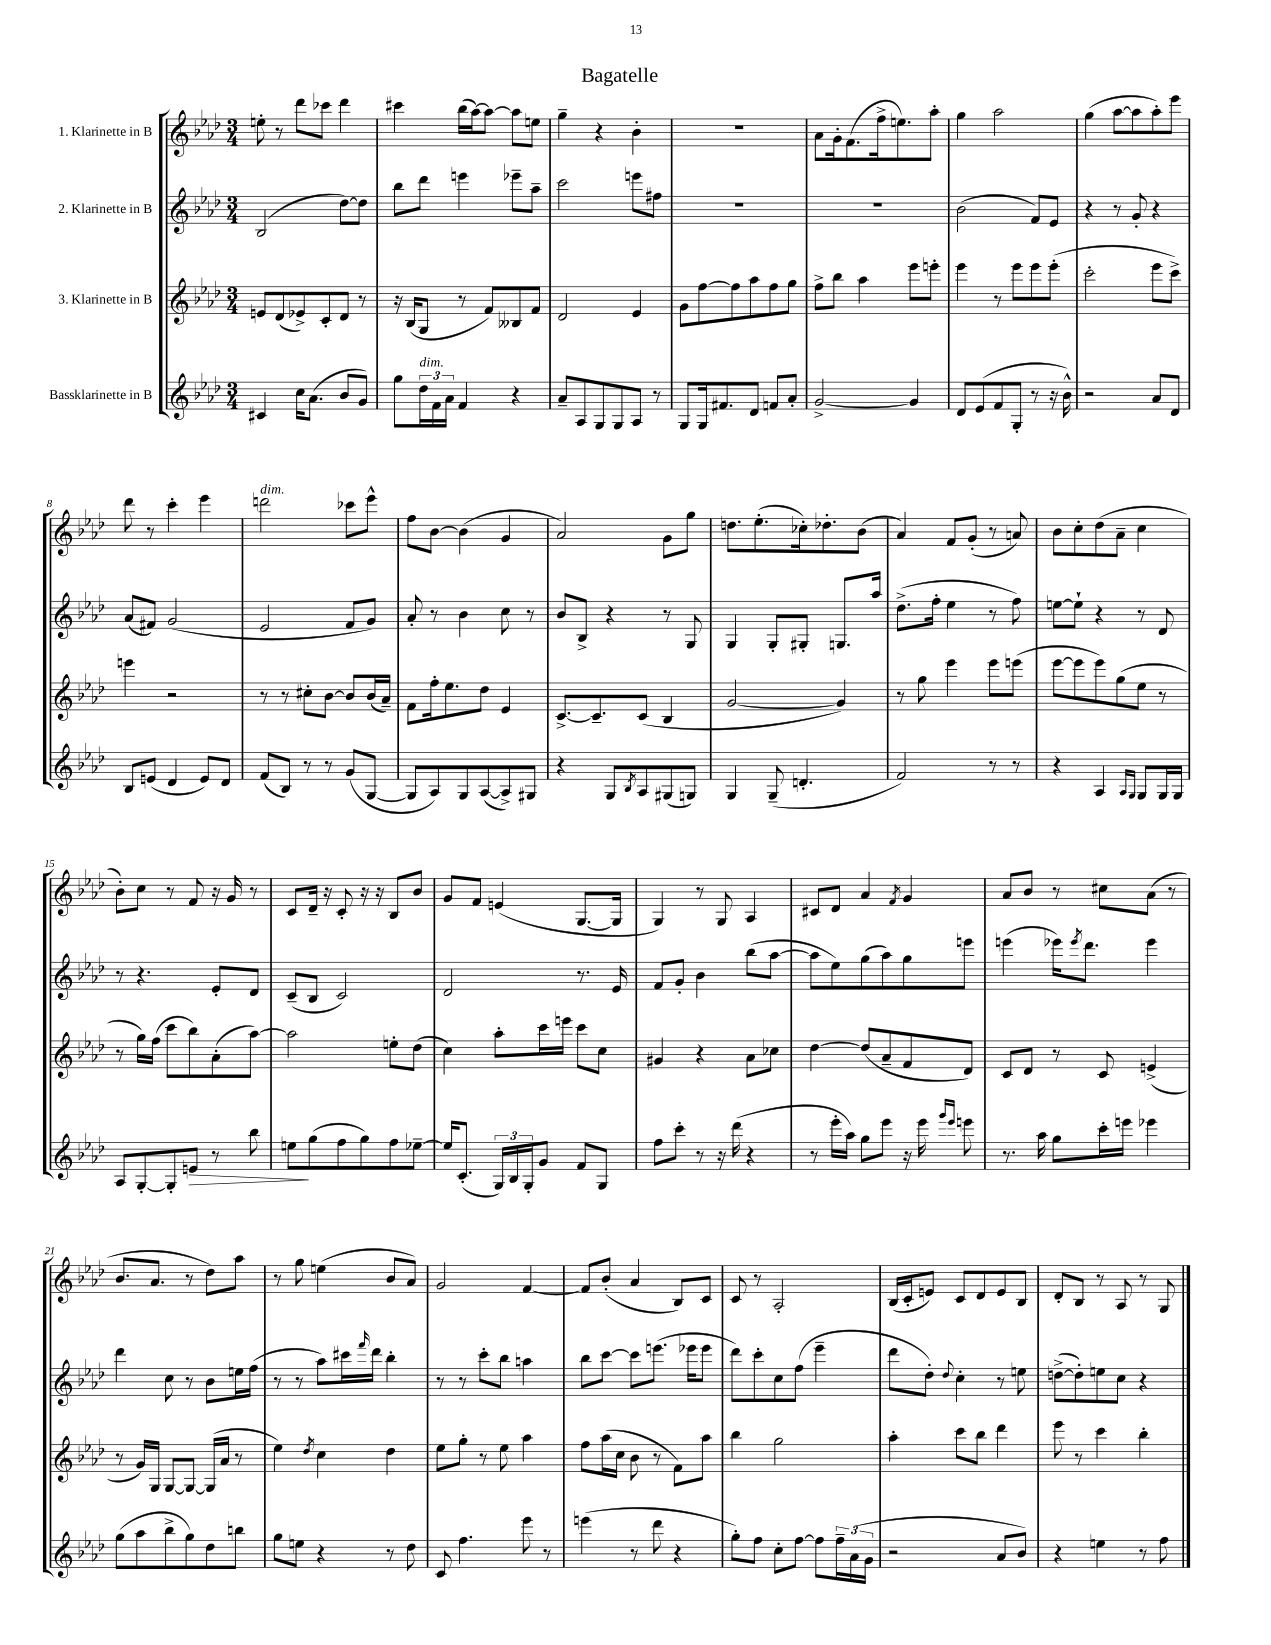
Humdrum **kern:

**kern	**dynam	**kern	**kern	**kern
*part4	*part4	*part3	*part2	*part1
*staff4	*staff4	*staff3	*staff2	*staff1
*I"Bassklarinette in B	*	*I"3. Klarinette in B	*I"2. Klarinette in B	*I"1. Klarinette in B
*clefG2	*	*clefG2	*clefG2	*clefG2
*k[b-e-a-d-]	*	*k[b-e-a-d-]	*k[b-e-a-d-]	*k[b-e-a-d-]
*M3/4	*	*M3/4	*M3/4	*M3/4
=1	=1	=1	=1	=1
4c#X/	.	8en/L	(2B-/	8een'\
.	.	(8d-/	.	8r
16cc\KL	.	8e-X^/)	.	8ddd-\L
(8.a-\J	.	.	.	.
.	.	8c'/	.	8ccc-X\J
8b-/L	.	8d-/J	[8dd-\L)	4ddd-\
8g/J)	.	8r	8dd-\J]	.
=2	=2	=2	=2	=2
8gg\L	.	16r	8bb-\L	4ccc#X\
.	.	(16B-/KL	.	.
!LO:TX:a:i:t=dim.	!	!	!	!
24dd-\L	.	8G/J	8ddd-\J	.
24f\	.	.	.	.
24a-\JJ	.	.	.	.
4f/	.	8r	4eeen\	(16bb-\LL
.	.	.	.	[16aa-\J)
.	.	8f/L)	.	8aa-\J_
4r	.	8B--X/	8eee-X~\L	8aa-\L]
.	.	8f/J	8aa-~\J	8een\J
=3	=3	=3	=3	=3
8a-~/L	.	2d-/	2ccc\	4gg~\
8A-/	.	.	.	.
8G/	.	.	.	4r
8G/	.	.	.	.
8A-/J	.	4e-/	8eeen\L	4b-'\
8r	.	.	8ff#X\J	.
=4	=4	=4	=4	=4
8G/L	.	8g\L	2.r	2.r
16G/k	.	[8ff\	.	.
8.f#X/	.	.	.	.
.	.	8ff\]	.	.
8d-/J	.	8aa-\	.	.
8fn/L	.	8ff\	.	.
8a-'/J	.	8gg\J	.	.
=5	=5	=5	=5	=5
[2g^/	.	8ff^\L	2.r	8a-\L
.	.	8bb-\J	.	16g'\k
.	.	.	.	(8.f\
.	.	4aa-\	.	.
.	.	.	.	16ff^\k
.	.	.	.	8.een\)
4g/]	.	8eee-\L	.	.
.	.	8eeen'\J	.	8aa-'\J
=6	=6	=6	=6	=6
8d-/L	.	4eee-\	(2b-\	4gg\
(8e-/	.	.	.	.
8f/	.	8r	.	2aa-\
8G'/J	.	8eee-\L	.	.
8r	.	8eee-\	8f/L)	.
16r	.	(8eee-'\J	8e-/J	.
16b-^^\)	.	.	.	.
=7	=7	=7	=7	=7
2r	.	2ccc'\	4r	(4gg\
.	.	.	8r	[8aa-\L
.	.	.	8g'/	8aa-\]
8a-/L	.	8eee-\L	4r	8aa-'\)
8d-/J	.	8ccc^\J)	.	8eee-\J
!!LO:LB:g=z
=8	=8	=8	=8	=8
8B-/L	.	4eeen\	(8a-/L	8ddd-\
(8en/J	.	.	8f#X/J)	8r
4d-/	.	2r	(2g/	4ccc'\
8e/L)	.	.	.	4eee-\
8d-/J	.	.	.	.
=9	=9	=9	=9	=9
!	!	!	!	!LO:TX:a:i:t=dim.
(8f/L	.	8r	2e-/	2dddn\
8B-/J)	.	8r	.	.
8r	.	8cc#X'\L	.	.
8r	.	[8b-\J	.	.
(8g/L	.	8b-/L]	8f/L	8ccc-X\L
[8G/J	.	(16b-/L	8g/J)	8eee-^^\J
.	.	16a-~/JJ)	.	.
=10	=10	=10	=10	=10
8G/L]	.	8f\L	8a-'/	8ff\L
8A-/)	.	16ff'\k	8r	[8b-\J
.	.	8.ee-\	.	.
8G/	.	.	4b-\	(4b-\]
([8A-/	.	8dd-\J	.	.
8A-^/])	.	4e-/	8cc\	4g/
8G#X/J	.	.	8r	.
=11	=11	=11	=11	=11
4r	.	[8.c^/L	8b-/L	2a-/)
.	.	.	8B-^/J	.
.	.	8.c~/]	.	.
8G/L	.	.	4r	.
8qB-/	.	.	.	.
8A-/	.	(8c/J	.	.
(8G#X/	.	4B-/	8r	8g\L
8Gn/J)	.	.	8G/	8gg\J
=12	=12	=12	=12	=12
4G/	.	[2g/	4G/	8.ddn\L
.	.	.	.	(8.ee-'\
(8G~/	.	.	8G'/L	.
4.dn'/	.	.	8G#X'/J	16cc-X'\k)
.	.	.	.	8.dd-X'\
.	.	4g/])	8.Gn/L	.
.	.	.	.	(8b-\J
.	.	.	16aa-/Jk	.
=13	=13	=13	=13	=13
2f/)	.	8r	(8.dd-^\L	4a-/)
.	.	8gg\	.	.
.	.	.	16ff'\Jk	.
.	.	4eee-\	4ee-\	8f/L
.	.	.	.	(8g'/J
8r	.	8eee-\L	8r	8r
8r	.	(8eeen\J	8ff\)	8an/)
=14	=14	=14	=14	=14
4r	.	[8eee-\L	[8een\L	8b-\L
.	.	8eee-\]	8ee`\J]	8cc'\
4A-/	.	8eee-\)	4r	(8dd-\
.	.	(8gg\	.	8a-~\J
16qqA-/LL	.	.	.	.
16qqG/JJ	.	.	.	.
8G/L	.	8ee-\J	8r	4cc\
16G/L	.	8r	8d-/	.
16G/JJ	.	.	.	.
!!LO:LB:g=z
=15	=15	=15	=15	=15
8A-/L	.	8r	8r	8b-'\L)
[8G'/	.	16gg\LL)	4.r	8cc\J
.	.	(16ff\JJ	.	.
8G'/]	.	8ccc\L	.	8r
!	!LO:HP:b	!	!	!
8en/J	>	8bb-\)	.	8f/
8r	.	(8a-'\	8e-'/L	16r
.	.	.	.	16g/
8bb-\	.	[8aa-\J)	8d-/J	8r
=16	=16	=16	=16	=16
8een\L	.	2aa-\]	(8c~/L	8c/L
(8gg\	]	.	8B-/J	16d-~/Jk
.	.	.	.	16r
8ff\	.	.	2c/)	8c'/
8gg\)	.	.	.	16r
.	.	.	.	16r
8ff\	.	8een'\L	.	8B-/L
[8ee-X~\J	.	(8dd-\J	.	8b-/J
=17	=17	=17	=17	=17
16ee-/KL]	.	4cc\)	2d-/	8g/L
(8.c'/J	.	.	.	.
.	.	.	.	8f/J
24G/LL)	.	8aa-'\L	.	(4en/
24B-/	.	.	.	.
24G'/J	.	.	.	.
8g/J	.	16ccc\L	.	.
.	.	16eeen\JJ	.	.
8f/L	.	8ccc\L	8.r	[8.G/L
8G/J	.	8cc\J	.	.
.	.	.	16e-/	16G/Jk]
=18	=18	=18	=18	=18
8ff\L	.	4g#X/	8f/L	4G/)
8ccc'\J	.	.	8g'/J	.
8r	.	4r	4b-\	8r
16r	.	.	.	8G/
(16ddd-\	.	.	.	.
4r	.	8a-\L	(8bb-\L	4A-/
.	.	8cc-X\J	[8aa-\J	.
=19	=19	=19	=19	=19
8r	.	[4dd-\	8aa-\L]	8c#X/L
16eee-'\LL	.	.	8ee-\)	8d-/J
16aa-\JJ)	.	.	.	.
8gg\L	.	(8dd-/L]	(8gg\	4a-/
8eee-\J	.	8a-~/	8aa-\)	.
.	.	.	.	8qf/
16r	.	8f/	8gg\	4g/
16eee-\	.	.	.	.
16qqggg/LL	.	.	.	.
16qqeee-/JJ	.	.	.	.
8eeen\	.	8d-/J)	8eeen\J	.
=20	=20	=20	=20	=20
8.r	.	8c/L	(4eeen\	8a-/L
.	.	8d-/J	.	8b-/J
16aa-\	.	.	.	.
8gg\L	.	8r	16eee-X\KL)	8r
.	.	.	8qeee-/	.
.	.	.	8.ddd-\J	.
16ccc'\L	.	8c/	.	8cc#X\L
16eeen\JJ	.	.	.	.
4eee-X\	.	(4en^/	4eee-\	(8a-\J
.	.	.	.	8r
!!LO:LB:g=z
=21	=21	=21	=21	=21
(8gg\L	.	8r	4ddd-\	8.b-/L
8aa-\	.	16g/LL)	.	.
.	.	16G/JJ	.	8.a-/J
8bb-^\	.	[8G/L	8cc\	.
8gg\)	.	8G/J_	8r	8r
8dd-\	.	(16G/LL]	8b-\L	8dd-\L)
.	.	16a-/JJ	.	.
8bbn\J	.	8r	16een\L	8aa-\J
.	.	.	(16ff\JJ	.
=22	=22	=22	=22	=22
8gg\L	.	4ee-\)	8r	8r
8een\J	.	.	8r	8gg\
.	.	8qdd-/	.	.
4r	.	4cc\	8aa-\L)	(4een\
.	.	.	16ccc#X\L	.
.	.	.	16qqfff/	.
.	.	.	16ddd-\JJ	.
8r	.	4dd-\	4bb-'\	8b-/L
8dd-\	.	.	.	8a-/J)
=23	=23	=23	=23	=23
8c/	.	8ee-\L	8r	2g/
4.ff\	.	8gg'\J	8r	.
.	.	8r	8ccc'\L	.
.	.	8ee-\	8bb-\J	.
8eee-\	.	4aa-\	4aan\	[4f/
8r	.	.	.	.
=24	=24	=24	=24	=24
(4eeen\	.	8ff\L	8bb-\L	8f/L]
.	.	(16aa-\L	[8ccc\J	(8b-'/J
.	.	16cc\JJ	.	.
8r	.	8b-\	8ccc\L]	4a-/
8ddd-\	.	8r	(8.eeen\J	.
4r	.	8f\L)	.	8B-/L)
.	.	.	16eee-X\KL	.
.	.	8aa-\J	8eee-\J	8c/J
=25	=25	=25	=25	=25
8gg'\L)	.	4bb-\	8ddd-\L)	8c/
8ff\J	.	.	8ccc'\	8r
8cc'\L	.	2gg\	8cc\	2A-'/
[8ff\J	.	.	(8ff\J	.
8ff\L]	.	.	4eee-~\	.
24ff~\L	.	.	.	.
(24a-\	.	.	.	.
24g\JJ	.	.	.	.
=26	=26	=26	=26	=26
2r	.	4aa-'\	8ddd-\L	(16B-/LL
.	.	.	.	16c'/J
.	.	.	8dd-'\J)	8en/J)
.	.	.	8qqdd-/	.
.	.	8ccc\L	4cc'\	8c/L
.	.	8bb-\J	.	8d-/
8a-/L	.	4ddd-\	8r	8e/
8b-/J)	.	.	8een\	8B-/J
=27	=27	=27	=27	=27
4r	.	8eee-\	([8ddn^\L	8d-'/L
.	.	8r	8dd'\])	8B-/J
4een\	.	4ccc\	8een\	8r
.	.	.	8cc\J	8A-/
8r	.	4bb-'\	4r	8r
8ff\	.	.	.	8G/
==	==	==	==	==
*-	*-	*-	*-	*-
